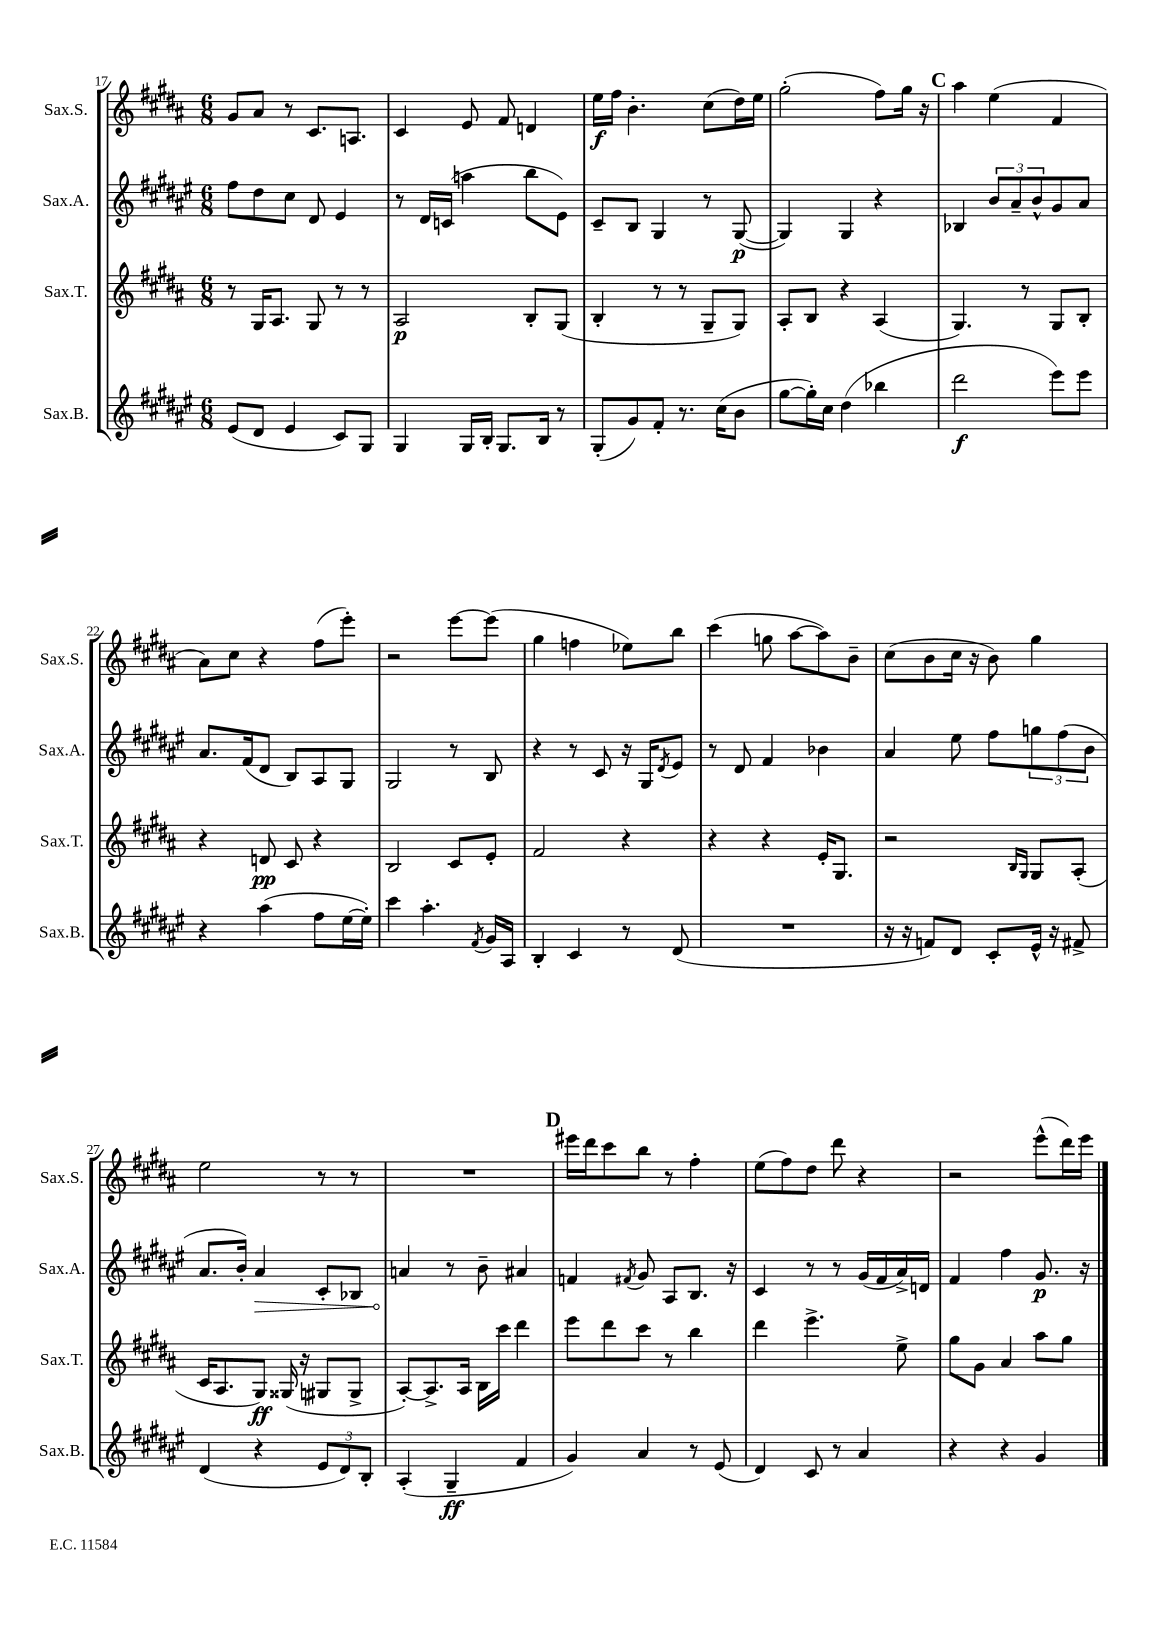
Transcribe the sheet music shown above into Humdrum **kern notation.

**kern	**kern	**kern	**kern
*staff4	*staff3	*staff2	*staff1
*clefG2	*clefG2	*clefG2	*clefG2
*k[f#c#g#d#a#e#]	*k[f#c#g#d#a#]	*k[f#c#g#d#a#e#]	*k[f#c#g#d#a#]
*M6/8	*M6/8	*M6/8	*M6/8
(8e#	8r	8ff#	8g#
8d#	16G#	8dd#	8a#
.	8.A#	.	.
4e#	.	8cc#	8r
.	8G#	8d#	8.c#
8c#)	8r	4e#	.
.	.	.	8.A
8G#	8r	.	.
=	=	=	=
4G#	2A#	8r	4c#
.	.	16d#	.
.	.	(16c	.
16G#	.	4aa	8e
16B'	.	.	.
8.G#	.	.	8f#
.	8B'	8bb	4d
16B	.	.	.
8r	(8G#	8e#)	.
=	=	=	=
(8G#'	4B'	8c#~	16ee
.	.	.	16ff#
8g#)	.	8B	4.b'
8f#'	8r	4G#	.
8.r	8r	.	.
.	8G#~	8r	(8cc#
(16cc#	.	.	.
8b	8G#)	([8G#	16dd#)
.	.	.	16ee
=	=	=	=
[8gg#	8A#'	4G#])	(2gg#'
16gg#'])	8B	.	.
16cc#	.	.	.
(4dd#	4r	4G#	.
4bb-	(4A#	4r	8ff#)
.	.	.	16gg#
.	.	.	16r
=	=	=	=
2ddd#	4.G#)	4B-	4aa#
.	.	12b	(4ee
.	.	12a#~	.
.	8r	.	.
.	.	12b^^	.
8eee#)	8G#	8g#	4f#
8eee#	8B'	8a#	.
=	=	=	=
4r	4r	8.a#	8a#)
.	.	.	8cc#
.	.	(16f#	.
(4aa#	8d	8d#	4r
.	8c#	8B)	.
8ff#	4r	8A#	(8ff#
[16ee#	.	8G#	8eee')
16ee#'])	.	.	.
=	=	=	=
4ccc#	2B	2G#	2r
4.aa#'	.	.	.
.	8c#	8r	[8eee
8qf#	.	.	.
16g#	8e'	8B	(8eee]
16A#	.	.	.
=	=	=	=
4B'	2f#	4r	4gg#
4c#	.	8r	4ff
.	.	8c#	.
8r	4r	16r	8ee-)
.	.	16G#	.
.	.	8qd#	.
(8d#	.	8e#	8bb
=	=	=	=
2.r	4r	8r	(4ccc#
.	.	8d#	.
.	4r	4f#	8gg
.	.	.	[8aa#
.	16e'	4b-	8aa#])
.	8.G#	.	.
.	.	.	8b~
=	=	=	=
16r	2r	4a#	(8cc#
16r	.	.	.
8f)	.	.	8b
8d#	.	8ee#	16cc#
.	.	.	16r
8c#'	.	8ff#	8b)
.	16qqB	.	.
.	16qqG#	.	.
16e#^^	8G#	12gg	4gg#
16r	.	.	.
.	.	(12ff#	.
8f#^	(8A#'	.	.
.	.	12b	.
=	=	=	=
(4d#	16c#	8.a#	2ee
.	8.A#	.	.
.	.	16b')	.
4r	8G#)	4a#	.
.	(16G##	.	.
.	16r	.	.
12e#	8G#	8c#'	8r
12d#)	.	.	.
.	8G#^	8B-	8r
12B'	.	.	.
=	=	=	=
(4A#'	[8A#')	4a	2.r
.	8.A#^]	.	.
4G#~	.	8r	.
.	16A#	.	.
.	16B	8b~	.
.	16ccc#	.	.
4f#	4ddd#	4a#	.
=	=	=	=
4g#)	8eee	4f	16eee#
.	.	.	16ddd#
.	8ddd#	.	8ccc#
.	.	8qf#	.
4a#	8ccc#	8g#	8bb
.	8r	8A#	8r
8r	4bb	8.B	4ff#'
(8e#	.	.	.
.	.	16r	.
=	=	=	=
4d#)	4ddd#	4c#	(8ee
.	.	.	8ff#)
8c#	4.eee^	8r	8dd#
8r	.	8r	8ddd#
4a#	.	(16g#	4r
.	.	16f#	.
.	8ee^	16a#^)	.
.	.	16d	.
=	=	=	=
4r	8gg#	4f#	2r
.	8g#	.	.
4r	4a#	4ff#	.
4g#	8aa#	8.g#	(8eee^^
.	8gg#	.	16ddd#)
.	.	16r	16eee
==	==	==	==
*-	*-	*-	*-
